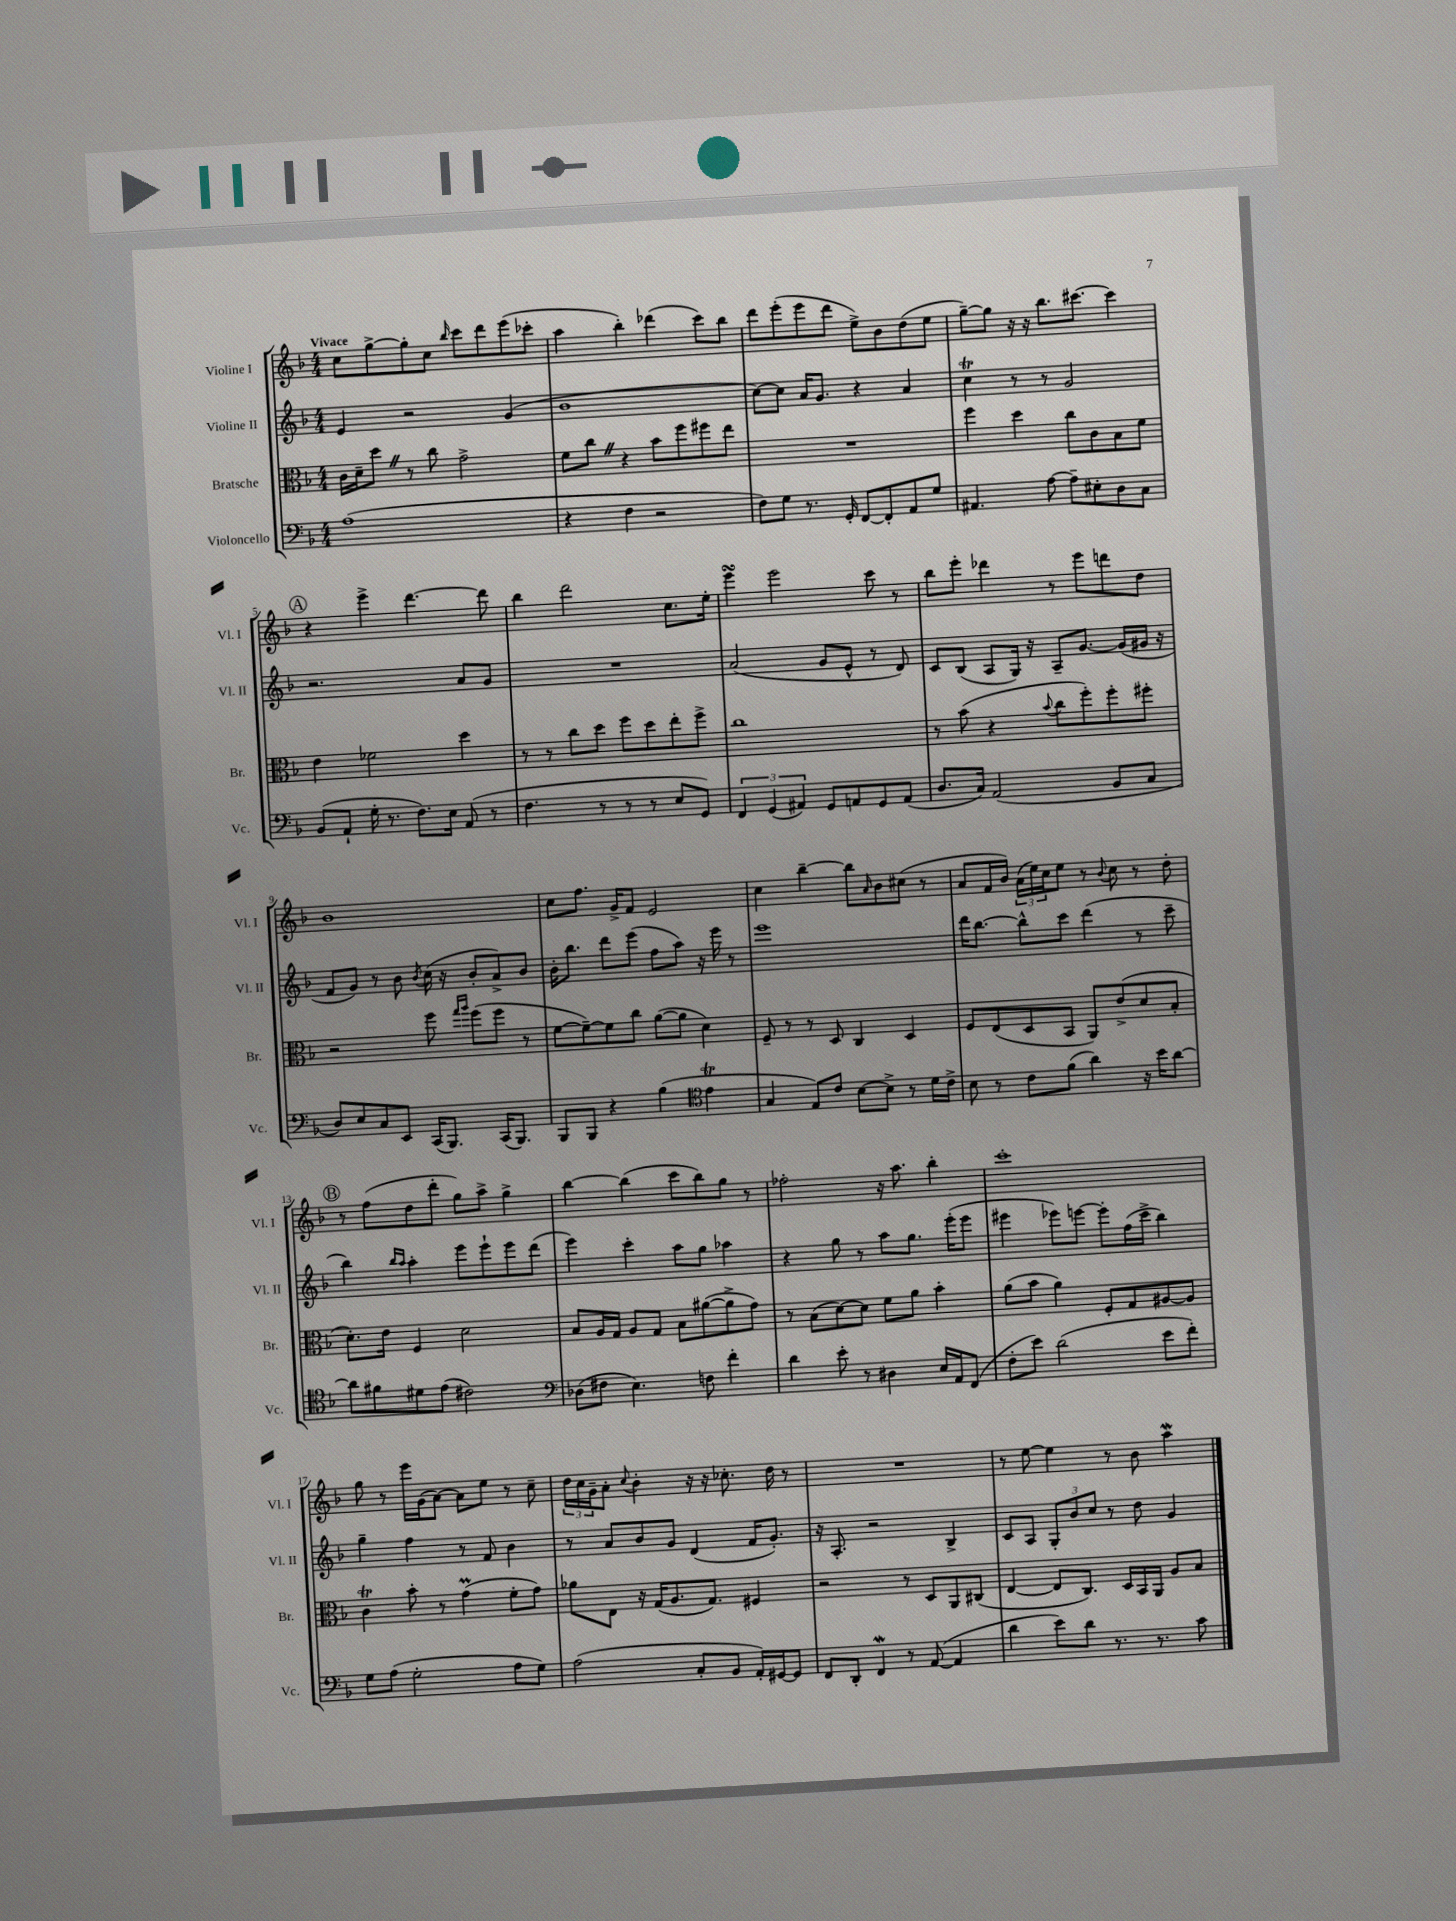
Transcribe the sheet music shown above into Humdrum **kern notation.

**kern	**kern	**kern	**kern
*part4	*part3	*part2	*part1
*staff4	*staff3	*staff2	*staff1
*I"Violoncello	*I"Bratsche	*I"Violine II	*I"Violine I
*I'Vc.	*I'Br.	*I'Vl. II	*I'Vl. I
*clefF4	*clefC3	*clefG2	*clefG2
*k[b-]	*k[b-]	*k[b-]	*k[b-]
*M4/4	*M4/4	*M4/4	*M4/4
=1	=1	=1	=1
!	!	!	!LO:TX:a:B:t=Vivace
(1A	16c\LL	4e/	8cc\L
.	16d~\J	.	.
.	8ddZ\J	.	[8gg^\
.	8r	2r	8gg'\]
.	8cc\	.	8cc\J
.	.	.	16qqbb-/
.	2g^\	.	8ccc\L
.	.	.	8ddd\
.	.	(4g/	(8eee\
.	.	.	8ccc-X'\J
=2	=2	=2	=2
4r	8f\L	1b-	4aa\
.	8ccZ\J	.	.
4F\	4r	.	4bb-'\)
2r	8b-\L	.	(4ddd-X\
.	8ff\	.	.
.	8ff#X\	.	8ccc\L)
.	8ee\J	.	8bb-\J
=3	=3	=3	=3
8F\L)	1r	[8cc\L)	8ddd\L
8G\J	.	8cc\J]	(8eee'\
8.r	.	16a/KL	8eee\
.	.	8.g/J	.
.	.	.	8ddd\J
16GG'/	.	.	.
[8FF/L	.	4r	8ee^\L)
8FF'/]	.	.	8b-\
8AA/	.	4a/	(8dd\
8G/J	.	.	8ee\J
=4	=4	=4	=4
4.AA#X/	4ff\	4ccT\	[8gg~\L)
.	.	.	8gg\J]
.	4dd\	8r	16r
.	.	.	16r
[8A\	.	8r	8.bb-\L
8A~\L]	8cc\L	2g/	.
.	.	.	[8.ccc#X\J
8E#X'\	8c\	.	.
8D\	8B-\	.	4ccc#\]
8C\J	8f\J	.	.
!!LO:LB:g=z
!!LO:REH:place=s1:t=A
=5	=5	=5	=5
(8BB-/L	4e\	2.r	4r
8AA`/J	.	.	.
16G'\	2f-X\	.	4eee^\
8.r	.	.	.
8.F\L)	.	.	[4.ddd\
16E\Jk	.	.	.
(8AA/	4dd\	8a/L	.
8r	.	8g/J	8ddd\]
=6	=6	=6	=6
4.F\	8r	1r	4bb-\
.	8r	.	.
.	8cc\L	.	2ddd\
8r	8dd\J	.	.
8r	8ff\L	.	.
8r	8dd\	.	.
8E/L	8ee'\	.	8.cc\L
8GG/J)	8ff^\J	.	.
.	.	.	16ee'\Jk
=7	=7	=7	=7
6FF/	1cc	(2a/	4eeesSsS\
(6GG/	.	.	.
.	.	.	2eee\
6AA#X/)	.	.	.
8GG/L	.	8g/L	.
8AAn/	.	8e^^/J	.
8GG/	.	8r	8ccc\
(8AA/J	.	8d/)	8r
=8	=8	=8	=8
8.D/L	8r	8c/L	8bb-\L
.	(8b-\	(8B-/J	8eee'\J
16C/Jk)	.	.	.
(2AA/	4r	8A/L	4ddd-X\
.	.	16G/Jk)	.
.	.	16r	.
.	8qqb-/	.	.
.	8cc\L	8A~/L	8r
.	8ff'\)	[8.g/J	8eee\L
8BB-/L	8ff'\	.	8dddn\
.	.	(16g/LL]	.
8C/J	8ff#X'\J	16g#X/JJ	8dd\J
.	.	16r	.
!!LO:LB:g=z
=9	=9	=9	=9
8D/L)	2r	8f/L	1b-
8E/	.	8g/J)	.
8C/	.	8r	.
8EE/J	.	8b-\	.
.	.	8qb-/	.
(16CC/KL	8ff\	(16cc\	.
8.BBB-/J)	.	16r	.
.	16qqgg/LL	.	.
.	16qqaa/JJ	.	.
.	(8ff\L	8b-'/L	.
(16CC/KL	8ff\J	8a^/)	.
8.BBB-/J)	.	.	.
.	8r	8b-/J	.
=10	=10	=10	=10
8BBB-/L	[8f\L	16b-'\KL	8cc\L
.	.	8.bb-\J	.
8BBB-/J	8f~\_)	.	8.ff\J
4r	8f\]	8ddd\L	.
.	.	.	16g^/KL
.	8cc\J	(8eee\J	8f/J
(4B-\	([8a\L	8ff\L	2e/
.	8a\J]	8aa\J)	.
*clefC4	*	*	*
4et\	4d\)	16r	.
.	.	16eee\	.
.	.	8r	.
=11	=11	=11	=11
4G/	8F~/	1eee	4cc\
.	8r	.	.
8E/L)	8r	.	[4bb-~\
8c/J	8D/	.	.
[8B-\L	4C/	.	8bb-\L]
.	.	.	16qqa/
8B-^\J]	.	.	8b-\
8r	4D/	.	(8cc#X\J
16d\LL	.	.	8r
16c^\JJ	.	.	.
=12	=12	=12	=12
8B-\	8F/L	16ddd\KL	8a/L
.	.	[8.bb-\J	.
8r	(8E/	.	16f/L
.	.	.	16b-/JJ)
8c\L	8D/	8bb-^^\L]	(24a\LL
.	.	.	24ee\)
.	.	.	24cc\J
(8f\J	8BB-/J	8ccc\J	8ee\J
4a\)	8AA/L)	(4ddd\	8r
.	.	.	8qqb-/
.	(8e^/	.	8cc\
16r	8d/	8r	8r
16b-\KL	.	.	.
[8a\J	8B-'/J	8ccc~\	8dd'\
!!LO:LB:g=z
!!LO:REH:place=s1:t=B
=13	=13	=13	=13
8a\L]	8.d'\L)	4bb-\)	8r
8f#X\	.	.	(8ff\L
.	16e\Jk	.	.
.	.	16qqbb-/LL	.
.	.	16qqaa/JJ	.
8d#X\	4F/	4aa'\	8dd\
(8e\J	.	.	8ddd'\J
2c#X\)	2d\	8eee\L	8gg\L)
.	.	8eee`\	8aa^\J
.	.	8eee\	4gg^\
.	.	(8ddd\J	.
=14	=14	=14	=14
*clefF4	*	*	*
(8D-X\L	8B-/L	4eee\)	[4bb-\
8F#X\J	16A/L	.	.
.	16G/JJ	.	.
4.E\)	8A/L	4ccc'\	(4bb-\]
.	8G/J	.	.
.	8B-\L	8aa\L	8ccc\L
8Fn\	([8a#X\	8gg\J	8bb-\)
4f'\	8a#^\]	4aa-X\	8gg\J
.	8g\J)	.	8r
=15	=15	=15	=15
4d\	8r	4r	2ff-X'\
.	(8B-\L	.	.
8e'\	[8d\)	8gg\	.
8r	8d\J]	8r	.
4D#X\	8f\L	8aa\L	16r
.	.	.	8.aa\
.	8a\J	8.gg\J	.
16E/LL	4b-'\	.	4bb-'\
16AA/J	.	(16eee'\KL	.
(8FF/J	.	8eee\J	.
=16	=16	=16	=16
8F'\L	(8a\L	4eee#X\	1ccc'
8e\J)	8b-\J	.	.
(2d\	4a\)	8eee-X\L)	.
.	.	[8eeen\J	.
.	8F'/L	8eee'\L]	.
.	8G/	(16ff\L	.
.	.	16ccc^\JJ	.
8e\L	[8A#X/	4bb-\)	.
8f'\J)	8A#/J]	.	.
!!LO:LB:g=z
=17	=17	=17	=17
8G\L	4cT\	4gg~\	8gg\
(8A\J	.	.	8r
2G'\	8b-'\	4ff\	16eee\LL
.	.	.	(16g\J
.	8r	.	[8a\J)
.	(4gM\	8r	8a\L]
.	.	8f/	8ee\J
8A\L	8f'\L	4b-\	8r
8G\J)	8g\J)	.	8cc~\
=18	=18	=18	=18
(2A\	8a-X\L	8r	24dd\LL
.	.	.	24cc\
.	.	.	24g~\J
.	8E\J	8a/L	8a'\J
.	.	.	8qqcc/
.	16r	8b-/	4b-'\
.	(16G/KL	.	.
.	8.A/	8g/J	.
8C'/L	.	(4d/	16r
.	8.G/J)	.	16r
8BB-/J	.	.	8.cc-X'\
16AA'/LL)	4F#X/	16f/KL	.
[16GG#X/J	.	8.g'/J)	16dd\
8GG#/J]	.	.	8r
=19	=19	=19	=19
8FF/L	2r	16r	1r
.	.	8.A'/	.
8DD'/J	.	.	.
4FFw/	.	2r	.
8r	8r	.	.
([8AA/	8D/L	.	.
4AA/]	8AA/	4B-^/	.
.	(8C#X/J	.	.
=20	=20	=20	=20
4d\	[4E/	8c/L	8r
.	.	8A/J	[8ee\
8e\L)	8E/L]	12G'/L	4ee\]
.	.	12b-/	.
8d\J	8.C/J)	.	.
.	.	12cc/J	.
8.r	.	8r	8r
.	16D/LL	.	.
.	16BB-/	8dd\	8b-\
8.r	16AA/JJ	.	.
.	8A/L	4g/	4aaW\
8c\	8B-/J	.	.
==	==	==	==
*-	*-	*-	*-
